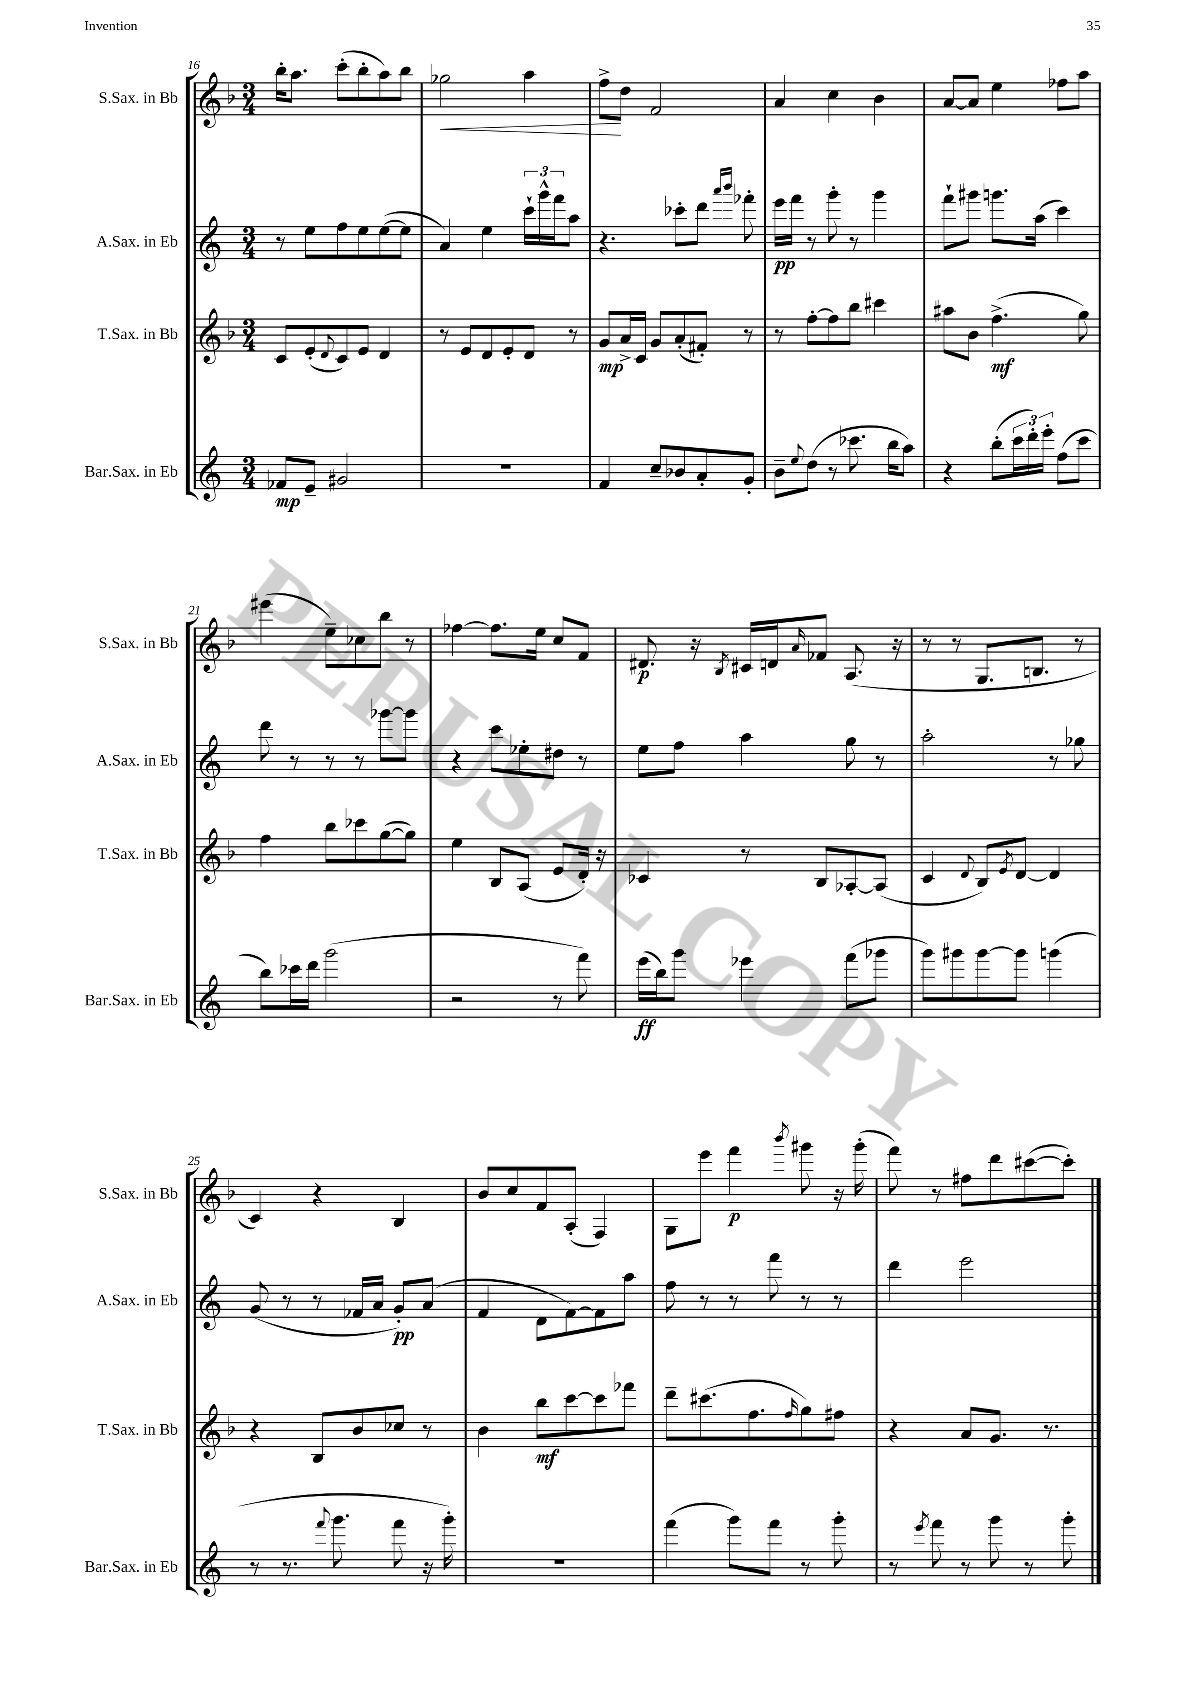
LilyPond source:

<<
\new StaffGroup <<
\new Staff = "s0" \with { instrumentName = "S.Sax. in Bb" shortInstrumentName = "S.Sax. in Bb" } {
    \clef treble \key f \major \numericTimeSignature \time 3/4
    bes''16-. a''8. c'''8-.( bes''8-. a''8) bes''8 |
    ges''2\< a''4 |
    f''8->\! d''8 f'2 |
    a'4 c''4 bes'4 |
    a'8~ a'8 e''4 fes''8 a''8 |
    eis'''4( e''8--) ces''8 bes''8 r8 |
    fes''4~ fes''8. e''16 c''8 f'8 |
    dis'8.\p r16 \acciaccatura { bes8 } cis'16 d'16 \grace { a'16 } fes'8 a8.( r16 |
    r8 r8 g8. b8. r8 |
    c'4) r4 bes4 |
    bes'8 c''8 f'8 a8-.( f4) |
    g8 e'''8 f'''4\p \acciaccatura { bes'''8 } gis'''8 r16 gis'''16-.( |
    f'''8) r8 fis''8 d'''8 cis'''8~( cis'''8-.) \bar "|." |
}
\new Staff = "s1" \with { instrumentName = "A.Sax. in Eb" shortInstrumentName = "A.Sax. in Eb" } {
    \clef treble \key c \major \numericTimeSignature \time 3/4
    r8 e''8 f''8 e''8 e''8~( e''8 |
    a'4) e''4 \tuplet 3/2 { c'''16-! g'''16-^ f'''16 } a''8 |
    r4. ces'''8-. d'''8 \grace { a'''16 b'''16 } fes'''8-. |
    e'''16\pp f'''16 r8 g'''8-. r8 g'''4 |
    f'''8-! gis'''8 g'''8. a''16( c'''4) |
    d'''8 r8 r8 r8 ges'''8~ ges'''8 |
    r4 c'''8 ees''8-. dis''8 r8 |
    e''8 f''8 a''4 g''8 r8 |
    a''2-. r8 ges''8 |
    g'8( r8 r8 fes'16 a'16 g'8-.\pp) a'8( |
    f'4 d'8 f'8~) f'8 a''8 |
    f''8 r8 r8 f'''8 r8 r8 |
    d'''4 e'''2 \bar "|." |
}
\new Staff = "s2" \with { instrumentName = "T.Sax. in Bb" shortInstrumentName = "T.Sax. in Bb" } {
    \clef treble \key f \major \numericTimeSignature \time 3/4
    c'8 e'8-.( \appoggiatura { d'8 } c'8) e'8 d'4 |
    r8 e'8 d'8 e'8-. d'8 r8 |
    g'8\mp a'16-> c'16 g'8 a'8-.( fis'8-.) r8 |
    r8 f''8~-. f''8 bes''8 cis'''4 |
    ais''8 bes'8 f''4.->\mf( g''8) |
    f''4 bes''8 ces'''8 g''8~( g''8) |
    e''4 bes8 a8( e'8 d'16-.) r16 |
    ces'4 r8 bes8 aes8~-. aes8( |
    c'4 \appoggiatura { d'8 } bes8) \acciaccatura { e'8 } d'8~ d'4 |
    r4 bes8 bes'8 ces''8 r8 |
    bes'4 bes''8\mf c'''8~ c'''8 fes'''8 |
    d'''8-- cis'''8.( f''8. \grace { f''16 } g''8) fis''8 |
    r4 a'8 g'8. r8. \bar "|." |
}
\new Staff = "s3" \with { instrumentName = "Bar.Sax. in Eb" shortInstrumentName = "Bar.Sax. in Eb" } {
    \clef treble \key c \major \numericTimeSignature \time 3/4
    fes'8\mp e'8-- gis'2 |
    R2. |
    f'4 c''8-- bes'8 a'8-. g'8-. |
    b'8-- \appoggiatura { e''8 } d''8( r8 ces'''8. b''16 a''8) |
    r4 b''8-.( \tuplet 3/2 { c'''16 d'''16-.) e'''16-. } f''8( c'''8 |
    b''8) ces'''16 d'''16 g'''2( |
    r2 r8 f'''8) |
    e'''16\ff( b''16) g'''8 ees'''4 f'''8( ges'''8 |
    g'''8) gis'''8 gis'''8~ gis'''8 g'''4( |
    r8 r8. \appoggiatura { f'''8 } g'''8. f'''8 r16 g'''16-.) |
    R2. |
    f'''4( g'''8) f'''8 r8 g'''8-. |
    r8 \acciaccatura { e'''8 } f'''8 r8 g'''8 r8 g'''8-. \bar "|." |
}
>>
>>
\layout { \context { \Score currentBarNumber = #16 } }
